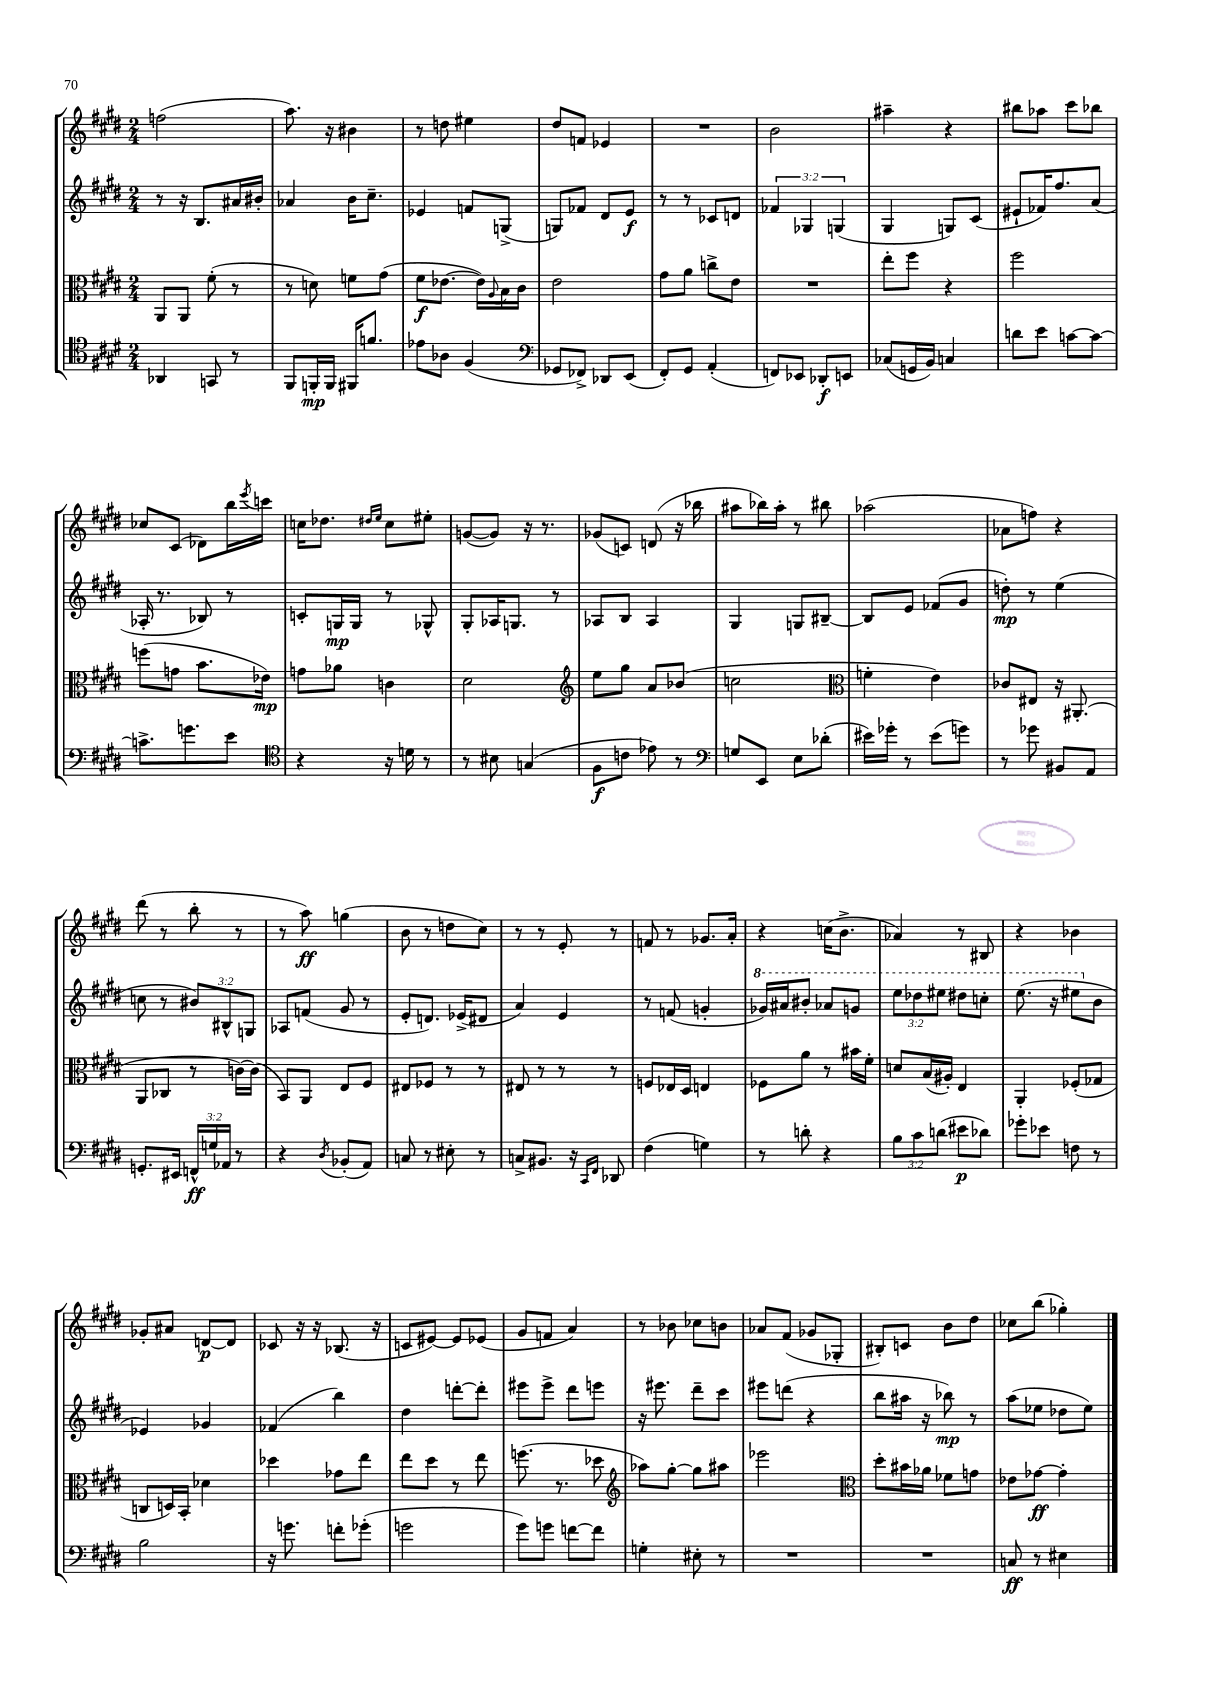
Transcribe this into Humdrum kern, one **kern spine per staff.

**kern	**kern	**kern	**kern
*staff4	*staff3	*staff2	*staff1
*clefC4	*clefC3	*clefG2	*clefG2
*k[f#c#g#d#]	*k[f#c#g#d#]	*k[f#c#g#d#]	*k[f#c#g#d#]
*M2/4	*M2/4	*M2/4	*M2/4
4AA-	8AA	8r	(2ff
.	8AA	16r	.
.	.	8.B	.
8GG	(8f#'	.	.
8r	8r	16a#	.
.	.	16b#'	.
=	=	=	=
8FF#	8r	4a-	8.aa)
16FF'	8d)	.	.
16FF	.	.	16r
16FF#	8f	16b	4b#
8.f	.	8.cc#~	.
.	(8g#	.	.
=	=	=	=
8e-	8f#	4e-	8r
8A-	[8.e-	.	8dd
(4F#	.	8f	4ee#
.	16e-])	.	.
.	8qqA	.	.
.	16B	(8G^	.
.	16c#	.	.
=	=	=	=
*clefF4	*	*	*
8GG-	2e	8G)	8dd#
8FF-^)	.	8f-	8f
8DD-	.	8d#	4e-
(8EE	.	8e	.
=	=	=	=
8FF#')	8g#	8r	2r
8GG#	8a	8r	.
(4AA'	8cc^	8c-	.
.	8e	8d	.
=	=	=	=
8FF)	2r	6f-	2b
8EE-	.	.	.
.	.	6G-	.
8DD-'	.	.	.
.	.	(6G	.
8EE	.	.	.
=	=	=	=
(8C-	8ee'	4G#	4aa#~
16GG	8ff#	.	.
16BB)	.	.	.
4C	4r	8G)	4r
.	.	(8c#	.
=	=	=	=
8d	2ff#	8e#`	8bb#
8e	.	16f-)	8aa-
.	.	8.ff#	.
[8c	.	.	8ccc#
8c_	.	(8a	8bb-
=	=	=	=
8.c^]	(8ff	16A-'	8cc-
.	.	8.r	.
.	8g	.	(8c#
8.g	.	.	.
.	8.b	8B-)	8d-)
8e	.	8r	16bb
.	.	.	8qeee
.	16e-)	.	16ccc
=	=	=	=
*clefC4	*	*	*
4r	8g	8c'	16cc
.	.	.	8.dd-
.	8a-	16G	.
.	.	16G	.
.	.	.	16qqdd#
.	.	.	16qqee
16r	4c	8r	8cc
16d	.	.	.
8r	.	8G-^^	8ee#'
=	=	=	=
8r	2d#	8G#'	([8g
8B#	.	16A-	8g])
.	.	8.G	.
(4G	.	.	16r
.	.	.	8.r
.	.	8r	.
=	=	=	=
*	*clefG2	*	*
8F#	8ee	8A-	(8g-
8c	8gg#	8B	8c)
8e-)	8a	4A-	(8d
8r	(8b-	.	16r
.	.	.	16bb-
=	=	=	=
*clefF4	*	*	*
8G	2cc	4G#	8aa#
8EE	.	.	16bb-)
.	.	.	16aa#'
8E	.	8G	8r
(8d-'	.	[8B#~	8bb#
=	=	=	=
*	*clefC3	*	*
16e#)	4f'	8B#]	(2aa-
16g-'	.	.	.
8r	.	8e	.
(8e#	4e)	(8f-	.
8g)	.	8g#	.
=	=	=	=
8r	8c-	8dd')	8a-
8g-	8E#	8r	8ff)
8BB#	16r	(4ee	4r
.	(8.AA#'	.	.
8AA	.	.	.
=	=	=	=
8.GG'	8AA	8cc	(8ddd#
.	8C-	8r	8r
16EE#	.	.	.
24FF^^	8r	12b#)	8bb'
24G	.	.	.
24AA-	.	12B#^^	.
8r	[16c)	.	8r
.	.	12G	.
.	(16c]	.	.
=	=	=	=
4r	8BB)	8A-	8r
.	8AA	(8f	8aa)
8qD#	.	.	.
(8BB-'	8E	8g#	(4gg
8AA)	8F#	8r	.
=	=	=	=
8C	8E#	8e'	8b
8r	8F-	8.d)	8r
8E#'	8r	.	8dd
.	.	(16e-^	.
8r	8r	8d#	8cc#)
=	=	=	=
8C^	8E#	4a)	8r
8.BB#	8r	.	8r
.	8r	4e	8e'
16r	.	.	.
16qqCC#	.	.	.
16qqFF#	.	.	.
8DD-	8r	.	8r
=	=	=	=
(4F#	8F	8r	8f
.	16E-	(8f	8r
.	16D#	.	.
4G)	4E	4g'	8.g-
.	.	.	16a'
=	=	=	=
8r	8F-	16gg-)	4r
.	.	16aa#	.
8d'	8a	8bb#'	.
4r	8r	8aa-	(16cc
.	.	.	8.b^
.	16b#	8gg	.
.	16f#'	.	.
=	=	=	=
12B	8d	12eee	4a-)
12c#	.	12ddd-	.
.	(16B	.	.
(12d	.	12eee#	.
.	16A#')	.	.
8e#	4E	8ddd#	8r
8d-)	.	8ccc'	8B#
=	=	=	=
8g-'	4AA'	(8.eee	4r
8e-	.	.	.
.	.	16r	.
8F	(8F-'	8eee#	4b-
8r	8G-	8b	.
=	=	=	=
2B	8C	4e-)	8g-'
.	16D)	.	8a#
.	16BB'	.	.
.	4d-	4g-	[8d
.	.	.	8d]
=	=	=	=
16r	4dd-	(4f-	8c-
8.g	.	.	.
.	.	.	16r
.	.	.	16r
8f'	8g-	4bb)	(8.B-
(8g-'	8ee	.	.
.	.	.	16r
=	=	=	=
2g	8ee	4dd#	8c
.	8dd#	.	[8e#)
.	8r	[8ddd'	8e#]
.	8ee	8ddd']	(8e-
=	=	=	=
8g#)	(8.ff	8eee#	8g#
8g	.	8eee#^	8f
.	8.r	.	.
[8f	.	8ddd#	4a)
8f]	8dd-	8eee	.
=	=	=	=
*	*clefG2	*	*
4G'	8aa-)	16r	8r
.	.	8.eee#	.
.	[8gg#'	.	8b-
8E#'	8gg#]	8ddd#~	8cc-
8r	8aa#	8ccc#	8b
=	=	=	=
2r	2eee-	8eee#	8a-
.	.	(8ddd	(8f#
.	.	4r	8g-
.	.	.	8G-'
=	=	=	=
*	*clefC3	*	*
2r	8dd#'	8bb	8B#')
.	16b#	16aa#	8c
.	16a-	16r	.
.	8f-	8bb-)	8b
.	8g	8r	8dd#
=	=	=	=
8C	8e-	(8aa	8cc-
8r	[8g-	8ee-	(8bb
4E#	4g-']	8dd-	4gg-')
.	.	8ee-)	.
==	==	==	==
*-	*-	*-	*-
